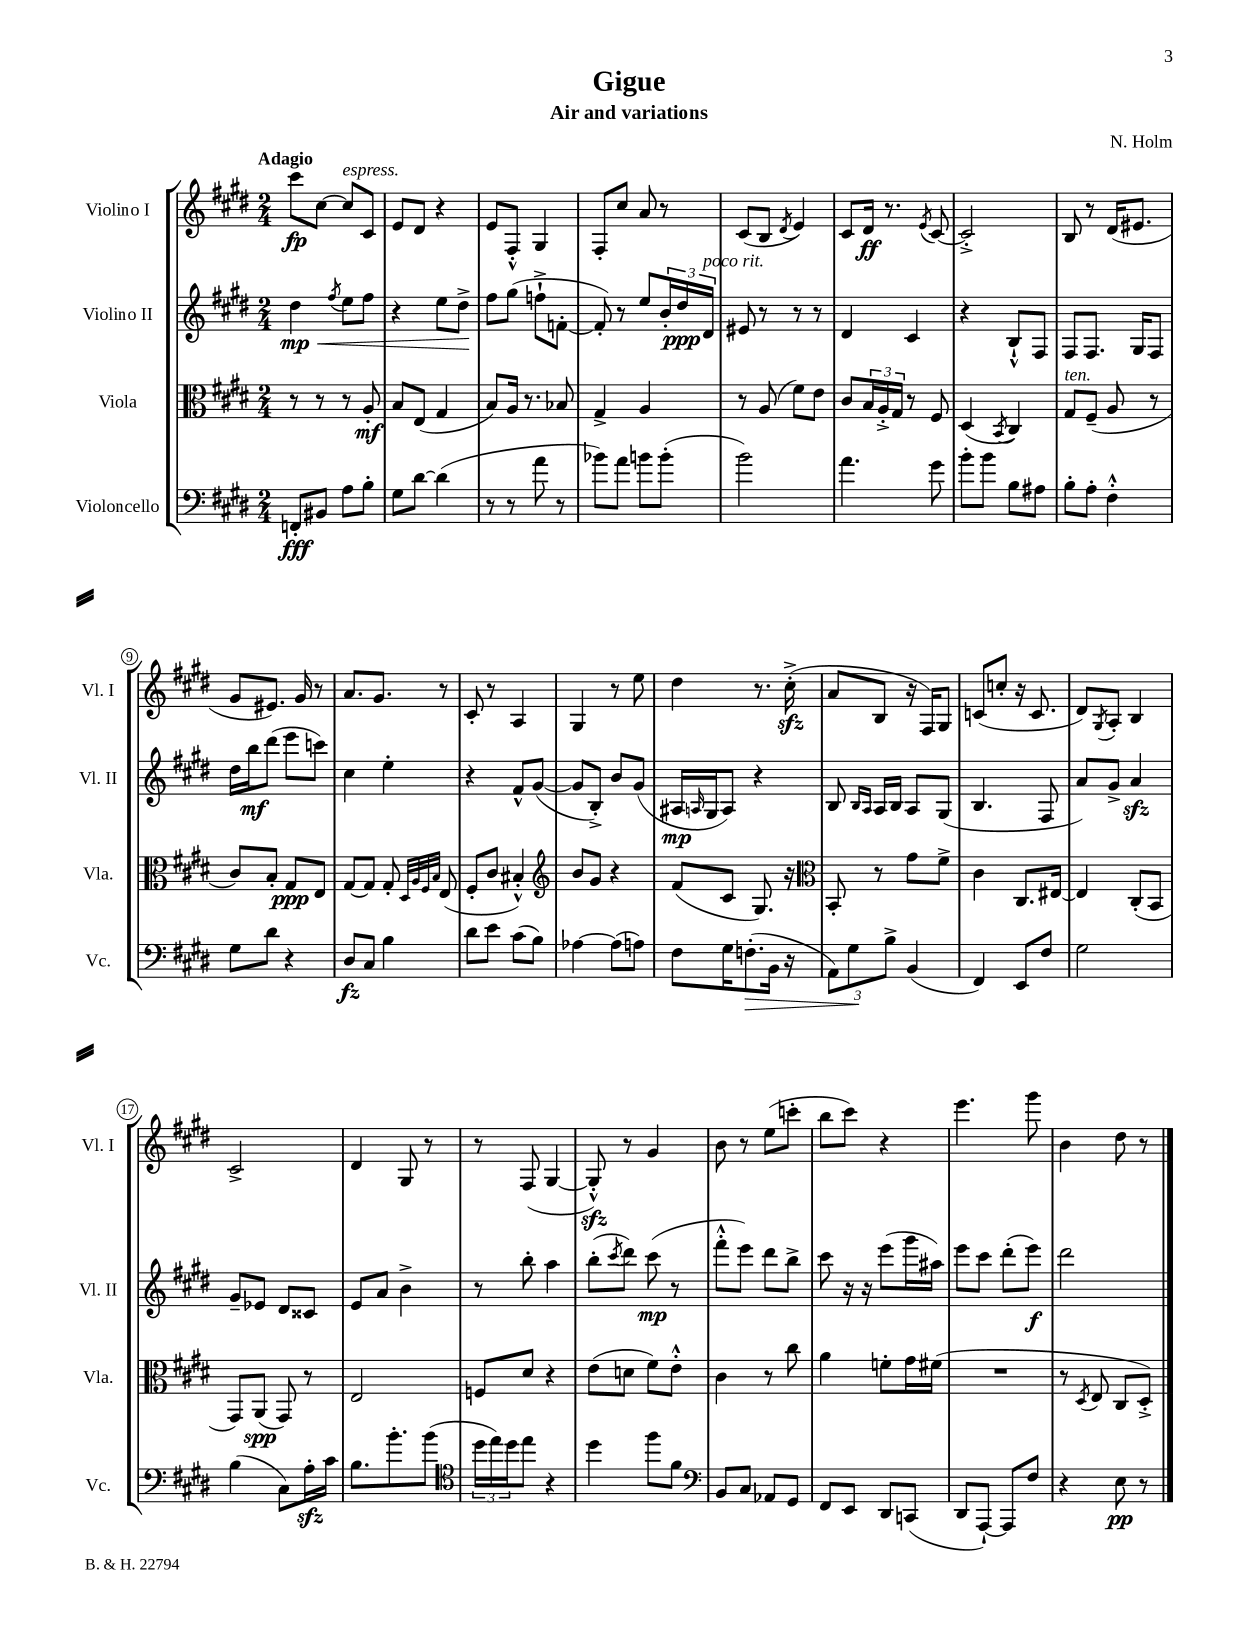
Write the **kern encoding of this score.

**kern	**kern	**kern	**kern
*staff4	*staff3	*staff2	*staff1
*clefF4	*clefC3	*clefG2	*clefG2
*k[f#c#g#d#]	*k[f#c#g#d#]	*k[f#c#g#d#]	*k[f#c#g#d#]
*M2/4	*M2/4	*M2/4	*M2/4
8FF'	8r	4dd#	8ccc#
8BB#	8r	.	[8cc#
.	.	8qff#	.
8A	8r	8ee	8cc#]
8B'	8A'	8ff#	8c#
=	=	=	=
8G#	8B	4r	8e
[8d#	(8E	.	8d#
(4d#]	4G#	8ee	4r
.	.	8dd#^	.
=	=	=	=
8r	8B)	8ff#	8e
8r	16A	(8gg#	8F#'^^
.	8.r	.	.
8a	.	8ff`^	4G#
8r	8B-	[8f'	.
=	=	=	=
8b-)	4G#^	8f'])	8F#'
8a	.	8r	8cc#
8b	4A	8ee	8a
(8b'	.	24b'	8r
.	.	24dd#	.
.	.	24d#	.
=	=	=	=
2b)	8r	8e#	(8c#
.	(8A	8r	8B
.	.	.	8qd#
.	8f#)	8r	4e)
.	8e	8r	.
=	=	=	=
4.a	8c#	4d#	8c#
.	24B	.	16d#
.	24A'^	.	.
.	.	.	8.r
.	24G#	.	.
.	8r	4c#	.
.	.	.	8qe
8g#	8F#	.	[8c#
=	=	=	=
8b'	(4D#	4r	2c#'^]
8b	.	.	.
.	8qBB	.	.
8B	4C#)	8B`^^	.
8A#	.	8F#	.
=	=	=	=
8B'	8G#	8F#	8B
8A'	(8F#~	8.F#	8r
4F#'^^	8A	.	(16d#
.	.	16G#	8.e#
.	8r	8F#	.
=	=	=	=
8G#	8c#)	16dd#	8g#
.	.	16bb	.
8d#	8B'	(8ddd#	8.e#)
4r	8G#	8eee	.
.	.	.	16g#
.	8E	8ccc)	8r
=	=	=	=
8D#	[8G#	4cc#	8.a
8C#	8G#]	.	.
.	.	.	8.g#
4B	8G#'	4ee'	.
.	32qqD#	.	.
.	32qqA	.	.
.	32qqF#	.	.
.	32qqB	.	.
.	(8E	.	8r
=	=	=	=
8d#	8F#'	4r	8c#'
8e	8c#	.	8r
(8c#	4B#'^^)	8f#^^	4A
8B)	.	([8g#	.
=	=	=	=
*	*clefG2	*	*
[4A-	8b	8g#]	4G#
.	8g#	8B'^)	.
(8A-]	4r	8b	8r
8A)	.	(8g#	8ee
=	=	=	=
8F#	(8f#	16A#	4dd#
.	.	16qqA	.
.	.	16G#	.
16G#	8c#	8A)	.
(8.F'	.	.	.
.	8.G#)	4r	8.r
16BB	.	.	.
16r	16r	.	(16cc#'^
=	=	=	=
*	*clefC3	*	*
12AA)	8BB'	8B	8a
12G#	.	.	.
.	.	16qqB	.
.	.	16qqA	.
.	8r	16A	8B
12B^	.	.	.
.	.	16B	.
(4BB	8g#	8A	16r
.	.	.	16F#)
.	8f#^	(8G#	8G#
=	=	=	=
4FF#)	4c#	4.B	(8c
.	.	.	8cc'
8EE	8.C#	.	16r
.	.	.	8.c
8F#	.	8F#	.
.	[16E#	.	.
=	=	=	=
2G#	4E#]	8a)	8d#)
.	.	.	8qG#
.	.	8g#^	8A'
.	(8C#'	4a	4B
.	8BB	.	.
=	=	=	=
(4B	8GG#)	8g#~	2c#^
.	(8AA	8e-	.
8C#)	8GG#)	8d#	.
16A'	8r	8c##	.
16c#	.	.	.
=	=	=	=
8.B	2E	8e	4d#
.	.	8a	.
8.b'	.	.	.
.	.	4b^	8G#
(8b	.	.	8r
=	=	=	=
*clefC4	*	*	*
24dd#	8F	8r	8r
24ee)	.	.	.
24dd#	.	.	.
8ee	8d#	8bb'	(8F#
4r	4r	4aa	[4G#
=	=	=	=
4dd#	(8e	(8bb'	8G#'^^])
.	.	8qccc#	.
.	8d	8ddd#)	8r
8ff#	8f#)	(8ccc#	4g#
8f#	8e'^^	8r	.
=	=	=	=
*clefF4	*	*	*
8BB	4c#	8fff#'^^	8b
8C#	.	8eee)	8r
8AA-	8r	8ddd#	(8ee
8GG#	8cc#	8bb^	8ccc'
=	=	=	=
8FF#	4a	8ccc#	8bb
8EE	.	16r	8ccc#)
.	.	16r	.
8DD#	8f'	(8eee	4r
(8CC	16g#	16ggg#	.
.	(16f#	16aa#)	.
=	=	=	=
8DD#	2r	8eee	4.eee
[8AAA`)	.	8ccc#	.
8AAA]	.	(8ddd#'	.
8F#	.	8eee)	8ggg#
=	=	=	=
4r	8r	2ddd#	4b
.	8qD#	.	.
.	8E	.	.
8E	8C#	.	8dd#
8r	8D#'^)	.	8r
==	==	==	==
*-	*-	*-	*-
